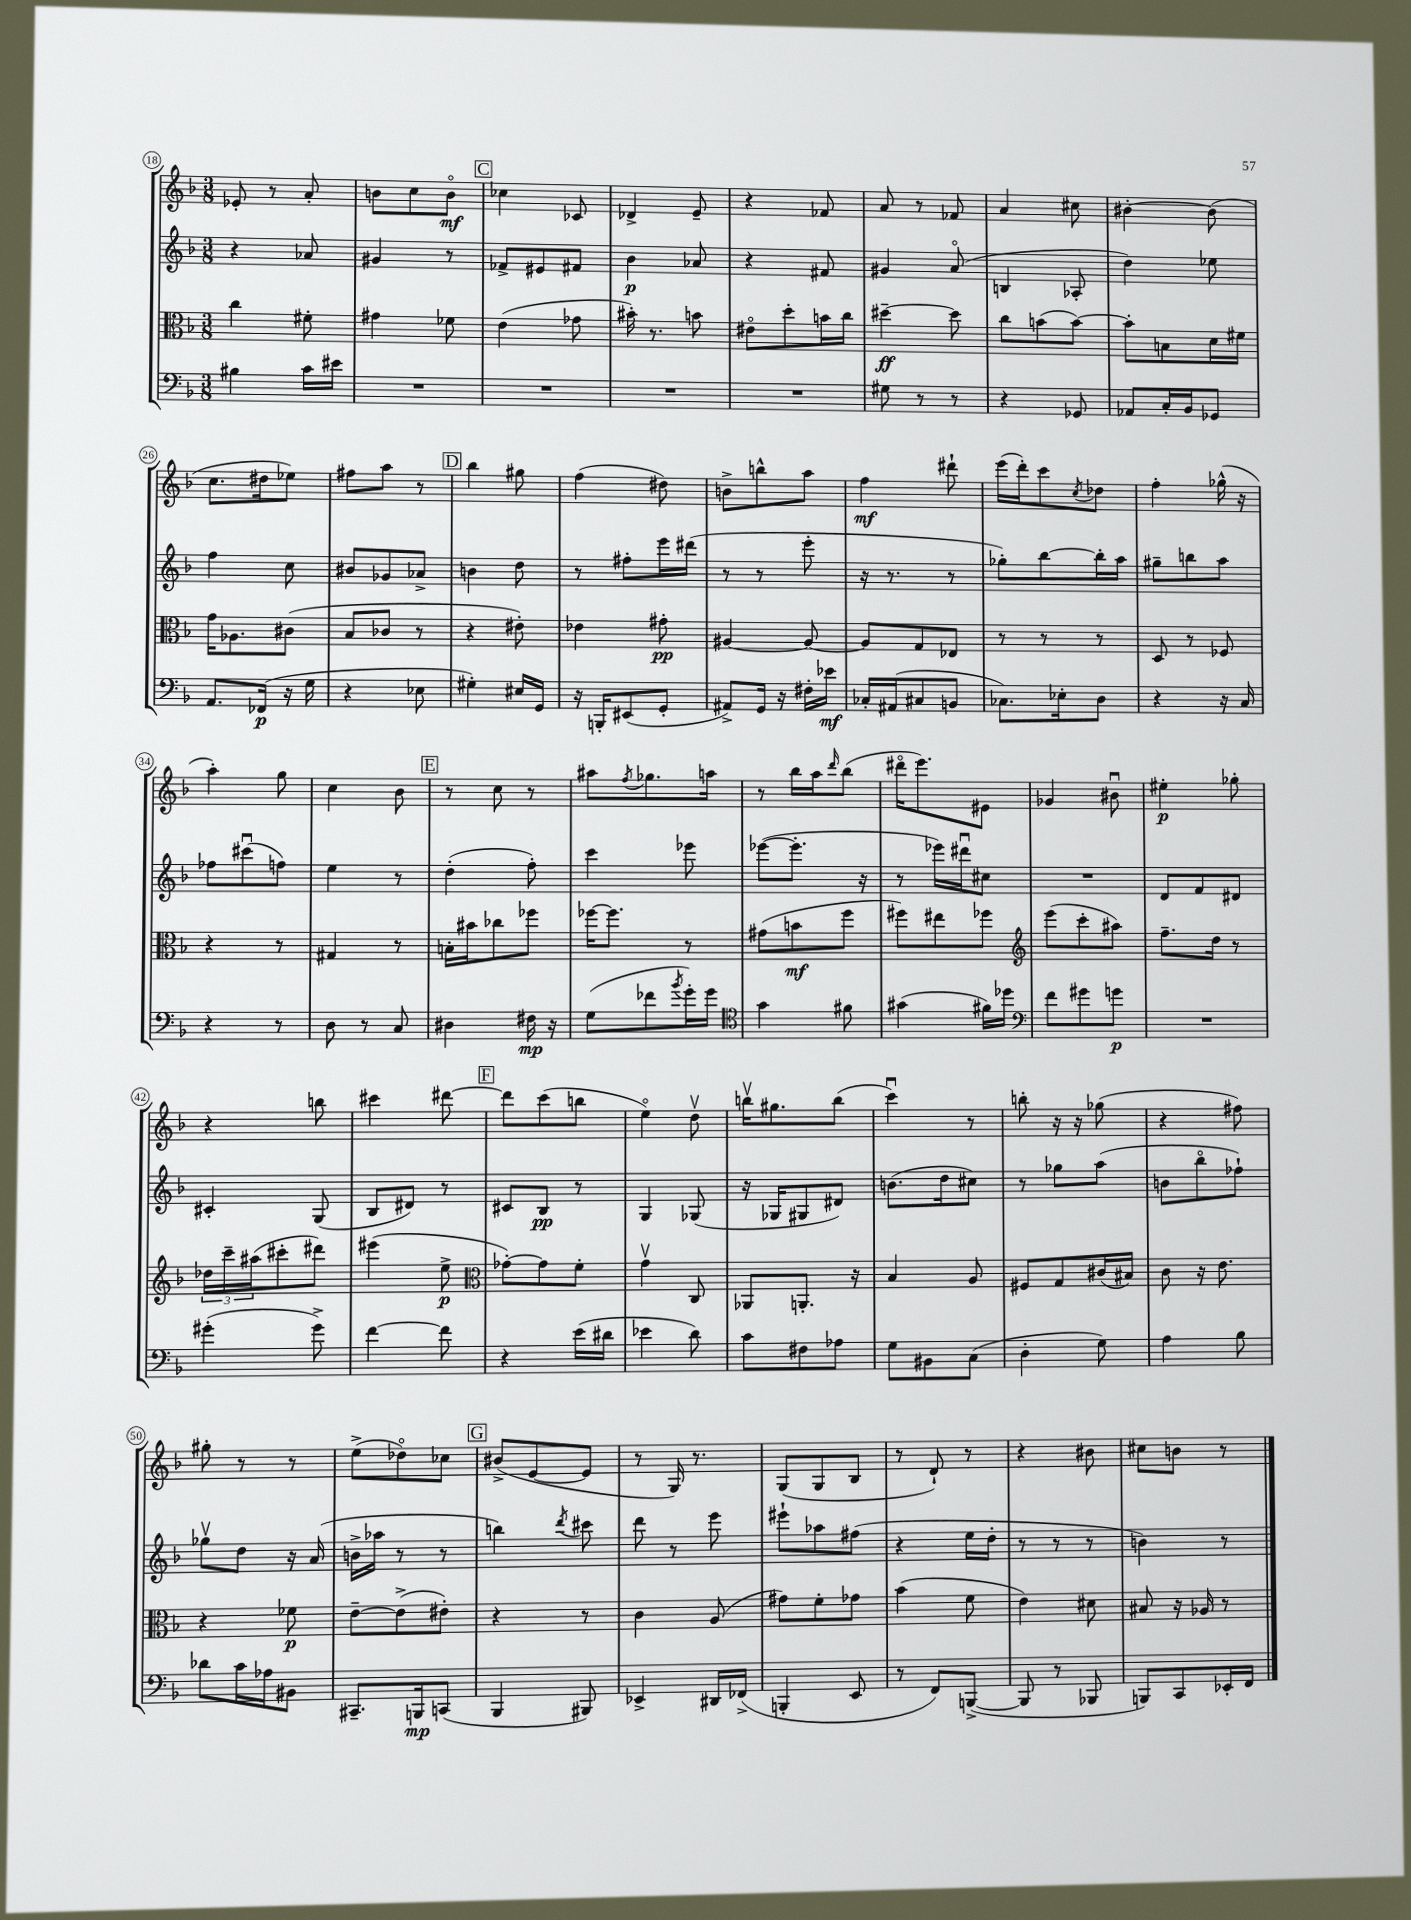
<<
\new StaffGroup <<
\new Staff = "s0" {
    \clef treble \key f \major \numericTimeSignature \time 3/8
    ees'8-. r8 a'8-. |
    b'8 c''8 b'8\flageolet\mf |
    \mark \markup { \box "C" } ces''4 ces'8 |
    des'4-> e'8-- |
    r4 fes'8 |
    a'8 r8 fes'8 |
    a'4 cis''8 |
    bis'4~-. bis'8( |
    c''8. dis''16 ees''8) |
    fis''8 a''8 r8 |
    \mark \markup { \box "D" } bes''4 gis''8 |
    f''4( dis''8) |
    b'8-> b''8-^ a''8 |
    f''4\mf dis'''8-! |
    e'''16( d'''16-.) c'''8 \acciaccatura { c''8 } des''8 |
    f''4-. ges''16-^( r16 |
    a''4-.) g''8 |
    c''4 bes'8 |
    \mark \markup { \box "E" } r8 c''8 r8 |
    ais''8 \acciaccatura { f''8 } ges''8. a''16 |
    r8 bes''16 a''16 \grace { d'''16 } bes''8( |
    dis'''16\flageolet e'''8.) eis'8 |
    ges'4 bis'8\downbow |
    eis''4-.\p ges''8-. |
    r4 b''8 |
    cis'''4 dis'''8~ |
    \mark \markup { \box "F" } dis'''8 c'''8( b''8 |
    e''4\flageolet) d''8\upbow |
    b''16\upbow gis''8. b''8( |
    c'''4\downbow) r8 |
    b''8-. r16 r16 ges''8( |
    r4 fis''8) |
    gis''8-. r8 r8 |
    e''8->( des''8\flageolet) ces''8 |
    \mark \markup { \box "G" } bis'8->( e'8~ e'8 |
    r8 g16) r8. |
    g8( g8 bes8 |
    r8 d'8-!) r8 |
    r4 bis'8 |
    cis''8 b'8 r8 \bar "|." |
}
\new Staff = "s1" {
    \clef treble \key f \major \numericTimeSignature \time 3/8
    r4 aes'8 |
    gis'4 r8 |
    \mark \markup { \box "C" } fes'8-> eis'8 fis'8 |
    bes'4\p aes'8 |
    r4 fis'8 |
    gis'4 a'8\flageolet( |
    b4 aes8-. |
    d''4) ees''8 |
    f''4 c''8 |
    bis'8 ges'8 aes'8-> |
    \mark \markup { \box "D" } b'4 d''8 |
    r8 fis''8-. e'''16 dis'''16( |
    r8 r8 e'''8-. |
    r16 r8. r8 |
    ges''8-.) bes''8~ bes''16-. a''16 |
    gis''8-- b''8 a''8 |
    fes''8 cis'''8\downbow( f''8) |
    e''4 r8 |
    \mark \markup { \box "E" } d''4-.( f''8-.) |
    c'''4 ees'''8 |
    ees'''8~( ees'''8.-. r16 |
    r8 ees'''16) dis'''16\downbow cis''8 |
    R4. |
    d'8 f'8 dis'8 |
    cis'4-. g8( |
    bes8 dis'8) r8 |
    \mark \markup { \box "F" } cis'8 bes8\pp r8 |
    g4 ges8( |
    r16 ges16 gis8 dis'8) |
    b'8.( d''16 cis''8) |
    r8 ges''8 a''8( |
    b'8 bes''8\flageolet fes''8-!) |
    ges''8\upbow d''8 r16 a'16( |
    b'16-> aes''16 r8 r8 |
    \mark \markup { \box "G" } b''4) \acciaccatura { d'''8 } cis'''8 |
    d'''8 r8 e'''8 |
    eis'''8-! aes''8 fis''8( |
    r4 e''16 d''16-. |
    r8 r8 r8 |
    b'4) r8 \bar "|." |
}
\new Staff = "s2" {
    \clef alto \key f \major \numericTimeSignature \time 3/8
    c''4 fis'8-. |
    gis'4 fes'8 |
    \mark \markup { \box "C" } e'4( ges'8 |
    bis'16-.) r8. b'8 |
    eis'8\flageolet d''8-. b'16 c''16 |
    dis''4~--\ff dis''8 |
    c''8 b'8( b'8~) |
    b'8-. b8 d'16 fis'16 |
    g'16 aes8. cis'8( |
    bes8 ces'8 r8 |
    \mark \markup { \box "D" } r4 eis'8-.) |
    ees'4 gis'8-.\pp |
    ais4~ ais8~ |
    ais8 g8 ees8 |
    r8 r8 r8 |
    d8 r8 fes8 |
    r4 r8 |
    gis4 r8 |
    \mark \markup { \box "E" } b16-. bis'16 ces''8 fes''8 |
    fes''16~ fes''8. r8 |
    gis'8( b'8\mf f''8 |
    fis''8) eis''8 fes''8 |
    \clef treble e'''8( c'''8-. ais''8) |
    f''8.-- d''16 r8 |
    \tuplet 3/2 { des''16 c'''16-- ais''16( } cis'''8-. dis'''8) |
    eis'''4( e''8->\p |
    \mark \markup { \box "F" } \clef alto ges'8~-.) ges'8 f'8-. |
    g'4\upbow c8 |
    aes,8 a,8.-. r16 |
    bes4 a8 |
    fis8 g8 cis'16( bis16) |
    c'8 r16 e'8. |
    r4 fes'8\p |
    e'8~-- e'8->( eis'8-.) |
    \mark \markup { \box "G" } r4 r8 |
    c'4 a8( |
    gis'8) f'8-. ges'8 |
    bes'4( f'8 |
    e'4) dis'8 |
    bis8 r16 aes16 r8 \bar "|." |
}
\new Staff = "s3" {
    \clef bass \key f \major \numericTimeSignature \time 3/8
    bis4 c'16 eis'16 |
    R4. |
    \mark \markup { \box "C" } R4. |
    R4. |
    R4. |
    gis8 r8 r8 |
    r4 ges,8 |
    aes,8 c16-. bes,16 ges,8 |
    a,8. fes,16\p( r16 g16 |
    r4 ees8 |
    \mark \markup { \box "D" } gis4-.) eis16 g,16 |
    r16 b,,16-. eis,8( g,8-. |
    ais,8->) g,16 r16 fis16-. ees'16\mf |
    ces16-. ais,16( cis8 b,8 |
    ces8.) ees16-. d8 |
    r4 r16 c16 |
    r4 r8 |
    d8 r8 c8 |
    \mark \markup { \box "E" } dis4 fis16\mp r16 |
    g8( fes'8 \acciaccatura { bes'8 } g'16-.) g'16 |
    \clef tenor g'4 fis'8 |
    gis'4( fis'16) des''16 |
    \clef bass f'8 gis'8 g'8\p |
    R4. |
    gis'4-.( gis'8->) |
    f'4~ f'8 |
    \mark \markup { \box "F" } r4 e'16( dis'16 |
    ees'4 d'8) |
    c'8 fis8 aes8 |
    g8 bis,8 c8( |
    d4-. g8) |
    a4 bes8 |
    des'8 c'16 aes16 bis,8 |
    cis,8.-- b,,16\mp c,8( |
    \mark \markup { \box "G" } bes,,4 bis,,8) |
    ees,4-> dis,16 fes,16->( |
    b,,4-. e,8 |
    r8 f,8) b,,8~->( |
    b,,8 r8 bes,,8 |
    b,,8) c,8 ees,16-. f,16 \bar "|." |
}
>>
>>
\layout { \context { \Score currentBarNumber = #18 \override BarNumber.stencil = #(make-stencil-circler 0.1 0.3 ly:text-interface::print) } }
